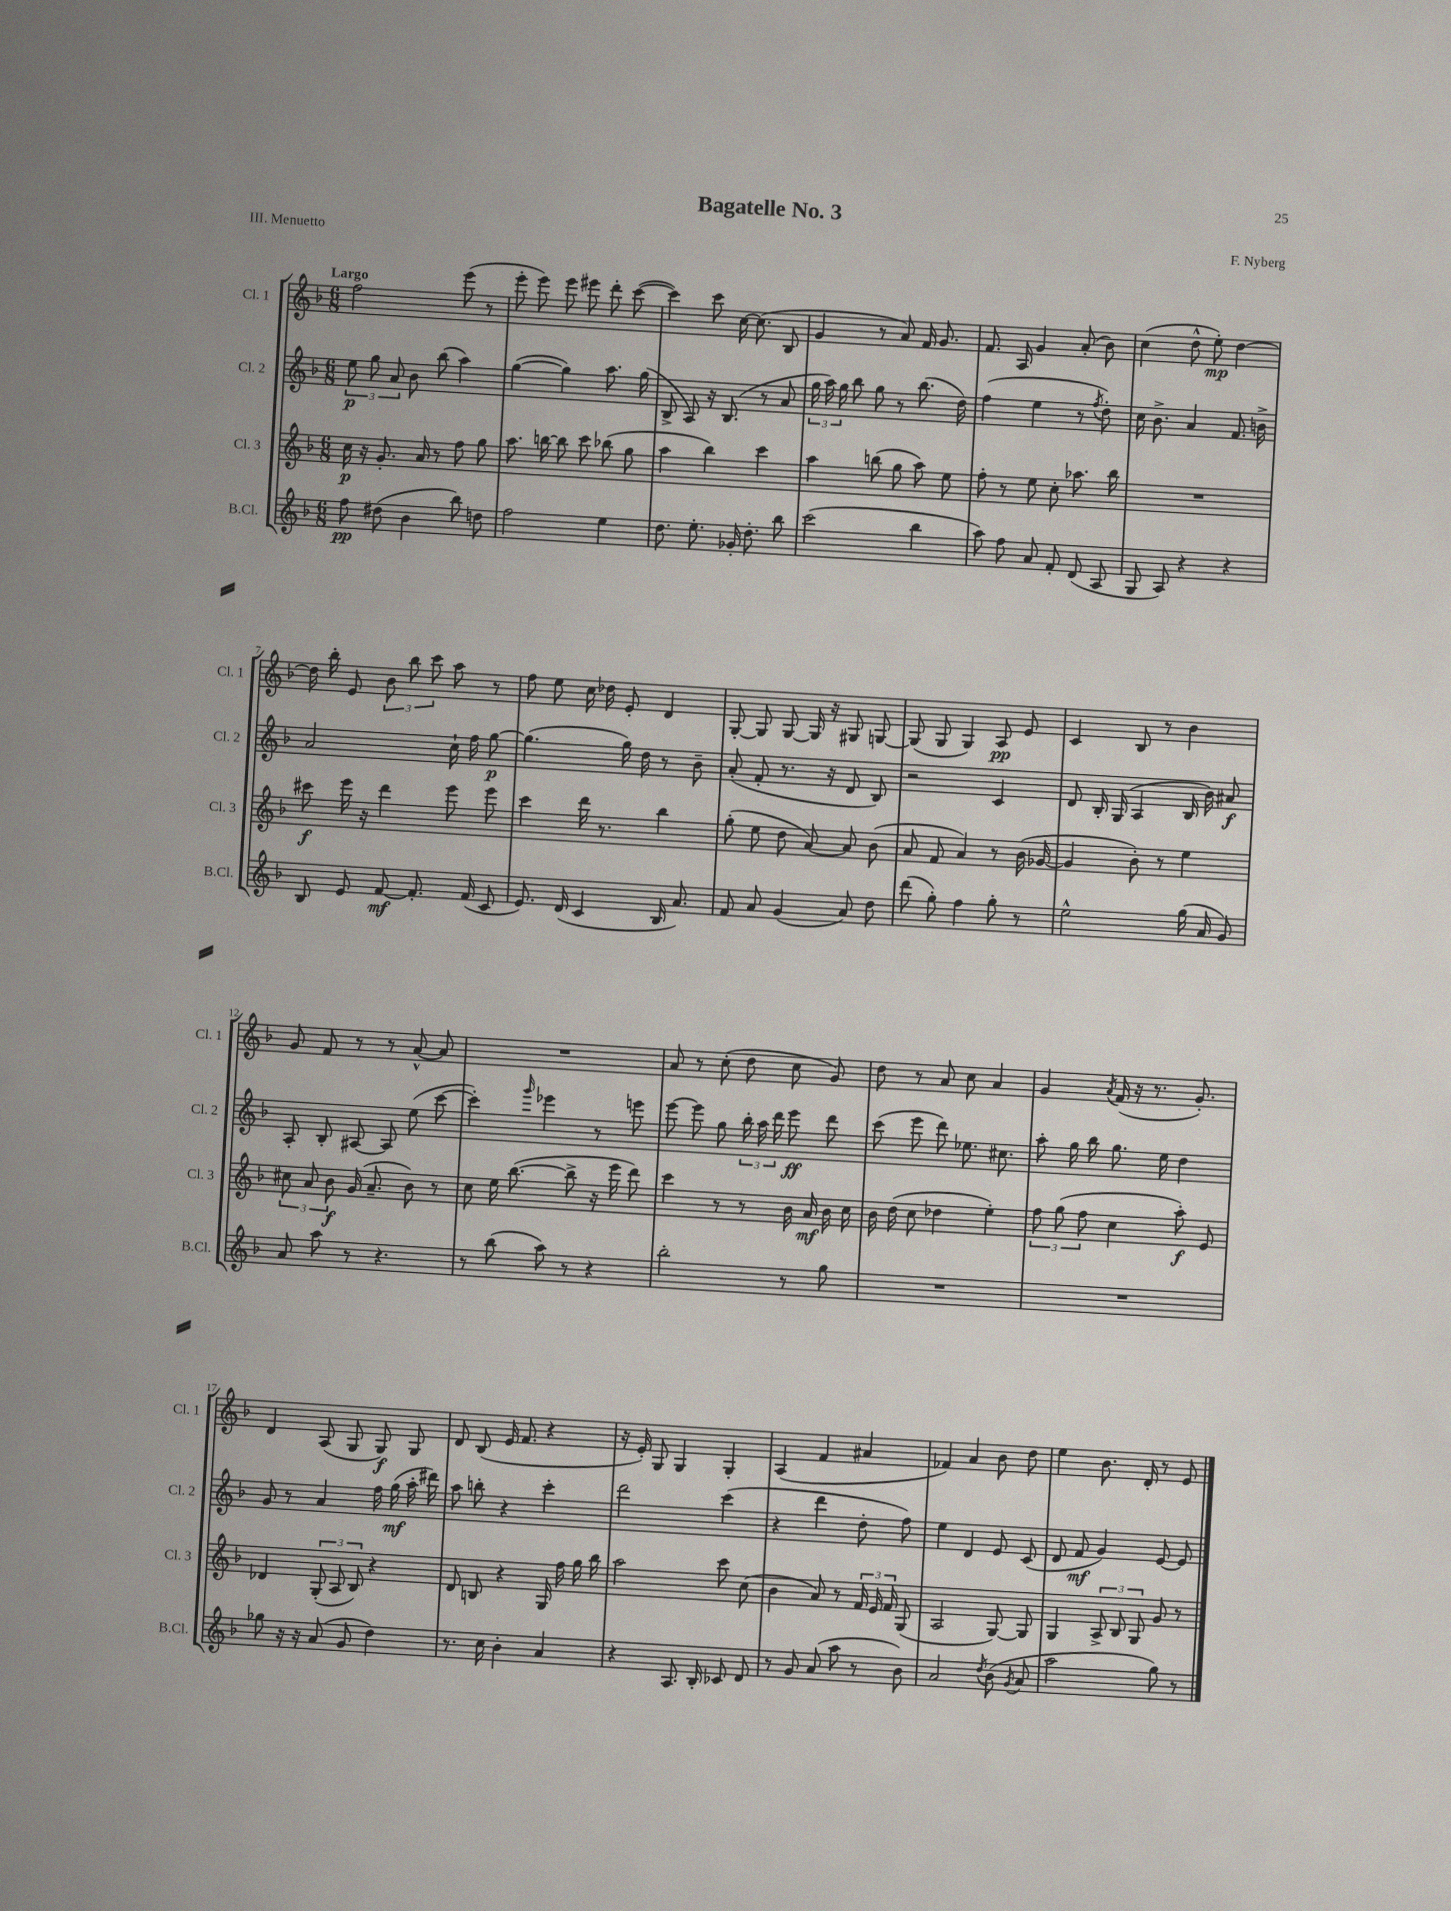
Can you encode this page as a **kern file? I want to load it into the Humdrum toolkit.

**kern	**dynam	**kern	**dynam	**kern	**dynam	**kern	**dynam
*part4	*part4	*part3	*part3	*part2	*part2	*part1	*part1
*staff4	*staff4	*staff3	*staff3	*staff2	*staff2	*staff1	*staff1
*I"B.Cl.	*	*I"Cl. 3	*	*I"Cl. 2	*	*I"Cl. 1	*
*I'B.Cl.	*	*I'Cl. 3	*	*I'Cl. 2	*	*I'Cl. 1	*
*clefG2	*	*clefG2	*	*clefG2	*	*clefG2	*
*k[b-]	*	*k[b-]	*	*k[b-]	*	*k[b-]	*
*M6/8	*	*M6/8	*	*M6/8	*	*M6/8	*
=1	=1	=1	=1	=1	=1	=1	=1
!	!	!	!	!	!	!LO:TX:a:B:t=Largo	!
8ff\	pp	16cc\	p	12ee\	p	2ff\	.
.	.	16r	.	.	.	.	.
.	.	.	.	12gg\	.	.	.
(8dd#X\	.	8.g'/	.	.	.	.	.
.	.	.	.	12a/	.	.	.
4b-\	.	.	.	8b-\	.	.	.
.	.	16a/	.	.	.	.	.
.	.	8r	.	(8bb-\	.	.	.
8bb-\)	.	8ff\	.	4aa\)	.	(8eee\	.
8ddn\	.	8gg\	.	.	.	8r	.
=2	=2	=2	=2	=2	=2	=2	=2
2ff\	.	8.aa\	.	([4gg\	.	8eee'\	.
.	.	.	.	.	.	8eee\)	.
.	.	[16bbn\	.	.	.	.	.
.	.	8bb\]	.	4gg\])	.	8eee\	.
.	.	8ccc\	.	.	.	8eee#X\	.
4ee\	.	(8bb-X\	.	8.aa\	.	8ddd'\	.
.	.	8gg\	.	.	.	([8ccc\	.
.	.	.	.	(16gg\	.	.	.
=3	=3	=3	=3	=3	=3	=3	=3
8.dd\	.	4aa\	.	8B-^/	.	4ccc\])	.
.	.	.	.	8A/)	.	.	.
8.ee'\	.	.	.	.	.	.	.
.	.	4bb-\)	.	16r	.	8ccc\	.
.	.	.	.	(8.B-/	.	.	.
16g-X'/	.	.	.	.	.	[16cc\	.
8.dd'\	.	.	.	.	.	(8.cc\]	.
.	.	4ccc\	.	8r	.	.	.
8bb-\	.	.	.	8a/	.	8B-/	.
=4	=4	=4	=4	=4	=4	=4	=4
(2ccc\	.	4aa\	.	24gg\	.	4g/	.
.	.	.	.	24aa\)	.	.	.
.	.	.	.	24gg\	.	.	.
.	.	.	.	8bb-\	.	.	.
.	.	(8bbn\	.	8gg\	.	8r	.
.	.	8gg\	.	8r	.	8a/)	.
4bb-\	.	8aa\)	.	(8.bb-\	.	16f/	.
.	.	.	.	.	.	8.g/	.
.	.	8ee\	.	.	.	.	.
.	.	.	.	16dd\)	.	.	.
=5	=5	=5	=5	=5	=5	=5	=5
8aa\)	.	8ff'\	.	(4ff\	.	8.f/	.
8ff\	.	8r	.	.	.	.	.
.	.	.	.	.	.	16A/	.
8a/	.	8ee\	.	4ee\	.	4g/	.
8f'/	.	8cc'\	.	.	.	.	.
(8d/	.	8.aa-X\	.	8r	.	(8a'/	.
.	.	.	.	8qff/	.	.	.
8A/	.	.	.	8dd'\)	.	8b-\)	.
.	.	16bb-\	.	.	.	.	.
=6	=6	=6	=6	=6	=6	=6	=6
8G/	.	2.r	.	16cc\	.	(4cc\	.
.	.	.	.	8.b-^\	.	.	.
8A/)	.	.	.	.	.	.	.
4r	.	.	.	4a/	.	8dd^^\	.
.	.	.	.	.	.	8ee'\)	mp
4r	.	.	.	8.f/	.	[4dd\	.
.	.	.	.	16bn^\	.	.	.
!!LO:LB:g=z
=7	=7	=7	=7	=7	=7	=7	=7
8B-/	.	8ccc#X\	f	2a/	.	16dd\]	.
.	.	.	.	.	.	16bb-'\	.
8e/	.	16eee\	.	.	.	8e/	.
.	.	16r	.	.	.	.	.
[8f/	mf	4ddd\	.	.	.	12b-\	.
.	.	.	.	.	.	12bb-\	.
8.f'/]	.	.	.	.	.	.	.
.	.	.	.	.	.	12ccc\	.
.	.	8eee\	.	16cc`\	.	8aa\	.
(16f/	.	.	.	16ff\	.	.	.
8c/	.	8eee\	.	[8gg\	p	8r	.
=8	=8	=8	=8	=8	=8	=8	=8
8.e/)	.	4ccc\	.	(4.gg\]	.	8ff\	.
.	.	.	.	.	.	8ee\	.
(16d/	.	.	.	.	.	.	.
4c/	.	16ddd\	.	.	.	16cc\	.
.	.	8.r	.	.	.	16dd-X\	.
.	.	.	.	16gg\)	.	8e'/	.
.	.	.	.	16dd\	.	.	.
16B-/	.	4bb-\	.	8r	.	4d/	.
8.a/)	.	.	.	.	.	.	.
.	.	.	.	8b-~\	.	.	.
=9	=9	=9	=9	=9	=9	=9	=9
8f/	.	(8gg'\	.	(8a'/	.	[8G'/	.
8a/	.	8ee\	.	8f'/	.	8G/]	.
(4g/	.	8dd\	.	8.r	.	[8G/	.
.	.	[8a/)	.	.	.	16G/]	.
.	.	.	.	16r	.	16r	.
8a/)	.	8a/]	.	8d/	.	8G#X/	.
8dd\	.	(8b-\	.	8B-/)	.	[8Gn/	.
=10	=10	=10	=10	=10	=10	=10	=10
(8ddd\	.	8a/	.	2r	.	(8G/]	.
8gg'\)	.	8f/	.	.	.	8G/	.
4ff\	.	4a/)	.	.	.	4G/)	.
8gg'\	.	8r	.	4c/	.	8A/	pp
8r	.	(16b-\	.	.	.	8e/	.
.	.	[16g-X/	.	.	.	.	.
=11	=11	=11	=11	=11	=11	=11	=11
2ee^^\	.	4g-/]	.	8d/	.	4c/	.
.	.	.	.	16B-'/	.	.	.
.	.	.	.	(16G/	.	.	.
.	.	8b-'\)	.	4A/	.	8B-/	.
.	.	8r	.	.	.	8r	.
(16gg\	.	4ee\	.	16B-/	.	4b-\	.
16a/	.	.	.	16b-\)	.	.	.
8g/)	.	.	.	8a#X/	f	.	.
!!LO:LB:g=z
=12	=12	=12	=12	=12	=12	=12	=12
8a/	.	12cc#X\	.	8A'/	.	8g/	.
.	.	12a/	.	.	.	.	.
8aa\	.	.	.	8B-'/	.	8f/	.
.	.	12b-\	f	.	.	.	.
8r	.	(16g/	.	[8A#X/	.	8r	.
.	.	8.a~/	.	.	.	.	.
4.r	.	.	.	8A#/]	.	8r	.
.	.	8b-\)	.	(8ee\	.	[8a^^/	.
.	.	8r	.	[8ccc\	.	8a/]	.
=13	=13	=13	=13	=13	=13	=13	=13
8r	.	8cc\	.	4ccc'\])	.	2.r	.
(8bb-\	.	16ee\	.	.	.	.	.
.	.	([8.bb-\	.	.	.	.	.
.	.	.	.	16qqggg/	.	.	.
8aa\)	.	.	.	4eee-X\	.	.	.
8r	.	8bb-^\]	.	.	.	.	.
4r	.	16r	.	8r	.	.	.
.	.	16eee\	.	.	.	.	.
.	.	8ddd\)	.	8eeen\	.	.	.
=14	=14	=14	=14	=14	=14	=14	=14
2bb-'\	.	4ccc\	.	[8eee\	.	8a/	.
.	.	.	.	8eee\]	.	8r	.
.	.	8r	.	8gg\	.	(8cc'\	.
.	.	8r	.	24bb-'\	.	8dd\	.
.	.	.	.	24aa\	.	.	.
.	.	.	.	24ddd\	.	.	.
8r	.	16b-\	.	8eee\	ff	8cc\	.
.	.	16a/	mf	.	.	.	.
8gg\	.	16b-\	.	8ddd\	.	8g/)	.
.	.	16cc\	.	.	.	.	.
=15	=15	=15	=15	=15	=15	=15	=15
2.r	.	16b-\	.	(8ccc\	.	8dd\	.
.	.	(16dd\	.	.	.	.	.
.	.	8cc\	.	8eee\	.	8r	.
.	.	4dd-X\	.	8ddd\)	.	8a/	.
.	.	.	.	8.ee-X\	.	8cc\	.
.	.	4ee'\)	.	.	.	4a/	.
.	.	.	.	8.cc#X\	.	.	.
=16	=16	=16	=16	=16	=16	=16	=16
2.r	.	12ff\	.	8aa'\	.	4g/	.
.	.	(12gg\	.	.	.	.	.
.	.	.	.	16gg\	.	.	.
.	.	12ff\	.	.	.	.	.
.	.	.	.	16bb-\	.	.	.
.	.	.	.	.	.	8qa/	.
.	.	4cc\	.	8.gg\	.	(16f/	.
.	.	.	.	.	.	16r	.
.	.	.	.	.	.	8.r	.
.	.	.	.	16ee\	.	.	.
.	.	8aa'\)	f	4dd\	.	.	.
.	.	.	.	.	.	8.g'/)	.
.	.	8e/	.	.	.	.	.
!!LO:LB:g=z
=17	=17	=17	=17	=17	=17	=17	=17
8gg-X\	.	4d-X/	.	8g/	.	4d/	.
16r	.	.	.	8r	.	.	.
16r	.	.	.	.	.	.	.
(8a/	.	(12G'/	.	4a/	.	(8A/	.
.	.	12A/	.	.	.	.	.
8g/	.	.	.	.	.	8G/	.
.	.	12B-/)	.	.	.	.	.
4dd\)	.	4r	.	16ff\	.	8G/)	f
.	.	.	.	(16gg\	mf	.	.
.	.	.	.	16aa'\	.	8G/	.
.	.	.	.	16ddd#X\)	.	.	.
=18	=18	=18	=18	=18	=18	=18	=18
8.r	.	8d/	.	8aa\	.	8d/	.
.	.	8Bn/	.	8bbn'\	.	(8B-/	.
16cc\	.	.	.	.	.	.	.
4b-'\	.	4r	.	4r	.	16e/	.
.	.	.	.	.	.	8.f/	.
4a/	.	16G/	.	4ccc'\	.	4r	.
.	.	16ff\	.	.	.	.	.
.	.	16gg\	.	.	.	.	.
.	.	16bb-\	.	.	.	.	.
=19	=19	=19	=19	=19	=19	=19	=19
4r	.	2aa\	.	2ddd\	.	16r	.
.	.	.	.	.	.	16e'/)	.
.	.	.	.	.	.	8G/	.
8.A/	.	.	.	.	.	4G/	.
16B-'/	.	.	.	.	.	.	.
8c-X/	.	8ccc\	.	(4ccc\	.	4G'/	.
8d/	.	(8cc\	.	.	.	.	.
=20	=20	=20	=20	=20	=20	=20	=20
8r	.	4b-\	.	4r	.	(4A/	.
8g/	.	.	.	.	.	.	.
(8a/	.	8a/)	.	4ddd\	.	4f/	.
8aa\	.	8r	.	.	.	.	.
8r	.	24f/	.	8dd'\	.	4a#X/	.
.	.	24e/	.	.	.	.	.
.	.	24f/	.	.	.	.	.
8b-\)	.	(8G/	.	8ff\)	.	.	.
=21	=21	=21	=21	=21	=21	=21	=21
2a/	.	2A/	.	4ee\	.	4f-X/)	.
.	.	.	.	4d/	.	4a/	.
8qdd/	.	.	.	.	.	.	.
(8b-\	.	[8G/)	.	8e/	.	8b-\	.
8qg/	.	.	.	.	.	.	.
8a/	.	8G/]	.	(8c/	.	8dd\	.
=22	=22	=22	=22	=22	=22	=22	=22
2aa\	.	4G/	.	8d/	.	4ee\	.
.	.	.	.	8f/	mf	.	.
.	.	12A^/	.	4g/)	.	8.b-\	.
.	.	12B-/	.	.	.	.	.
.	.	12G/	.	.	.	.	.
.	.	.	.	.	.	16d'/	.
8gg\)	.	8g/	.	[8e/	.	8r	.
8r	.	8r	.	8e/]	.	8e/	.
==	==	==	==	==	==	==	==
*-	*-	*-	*-	*-	*-	*-	*-
